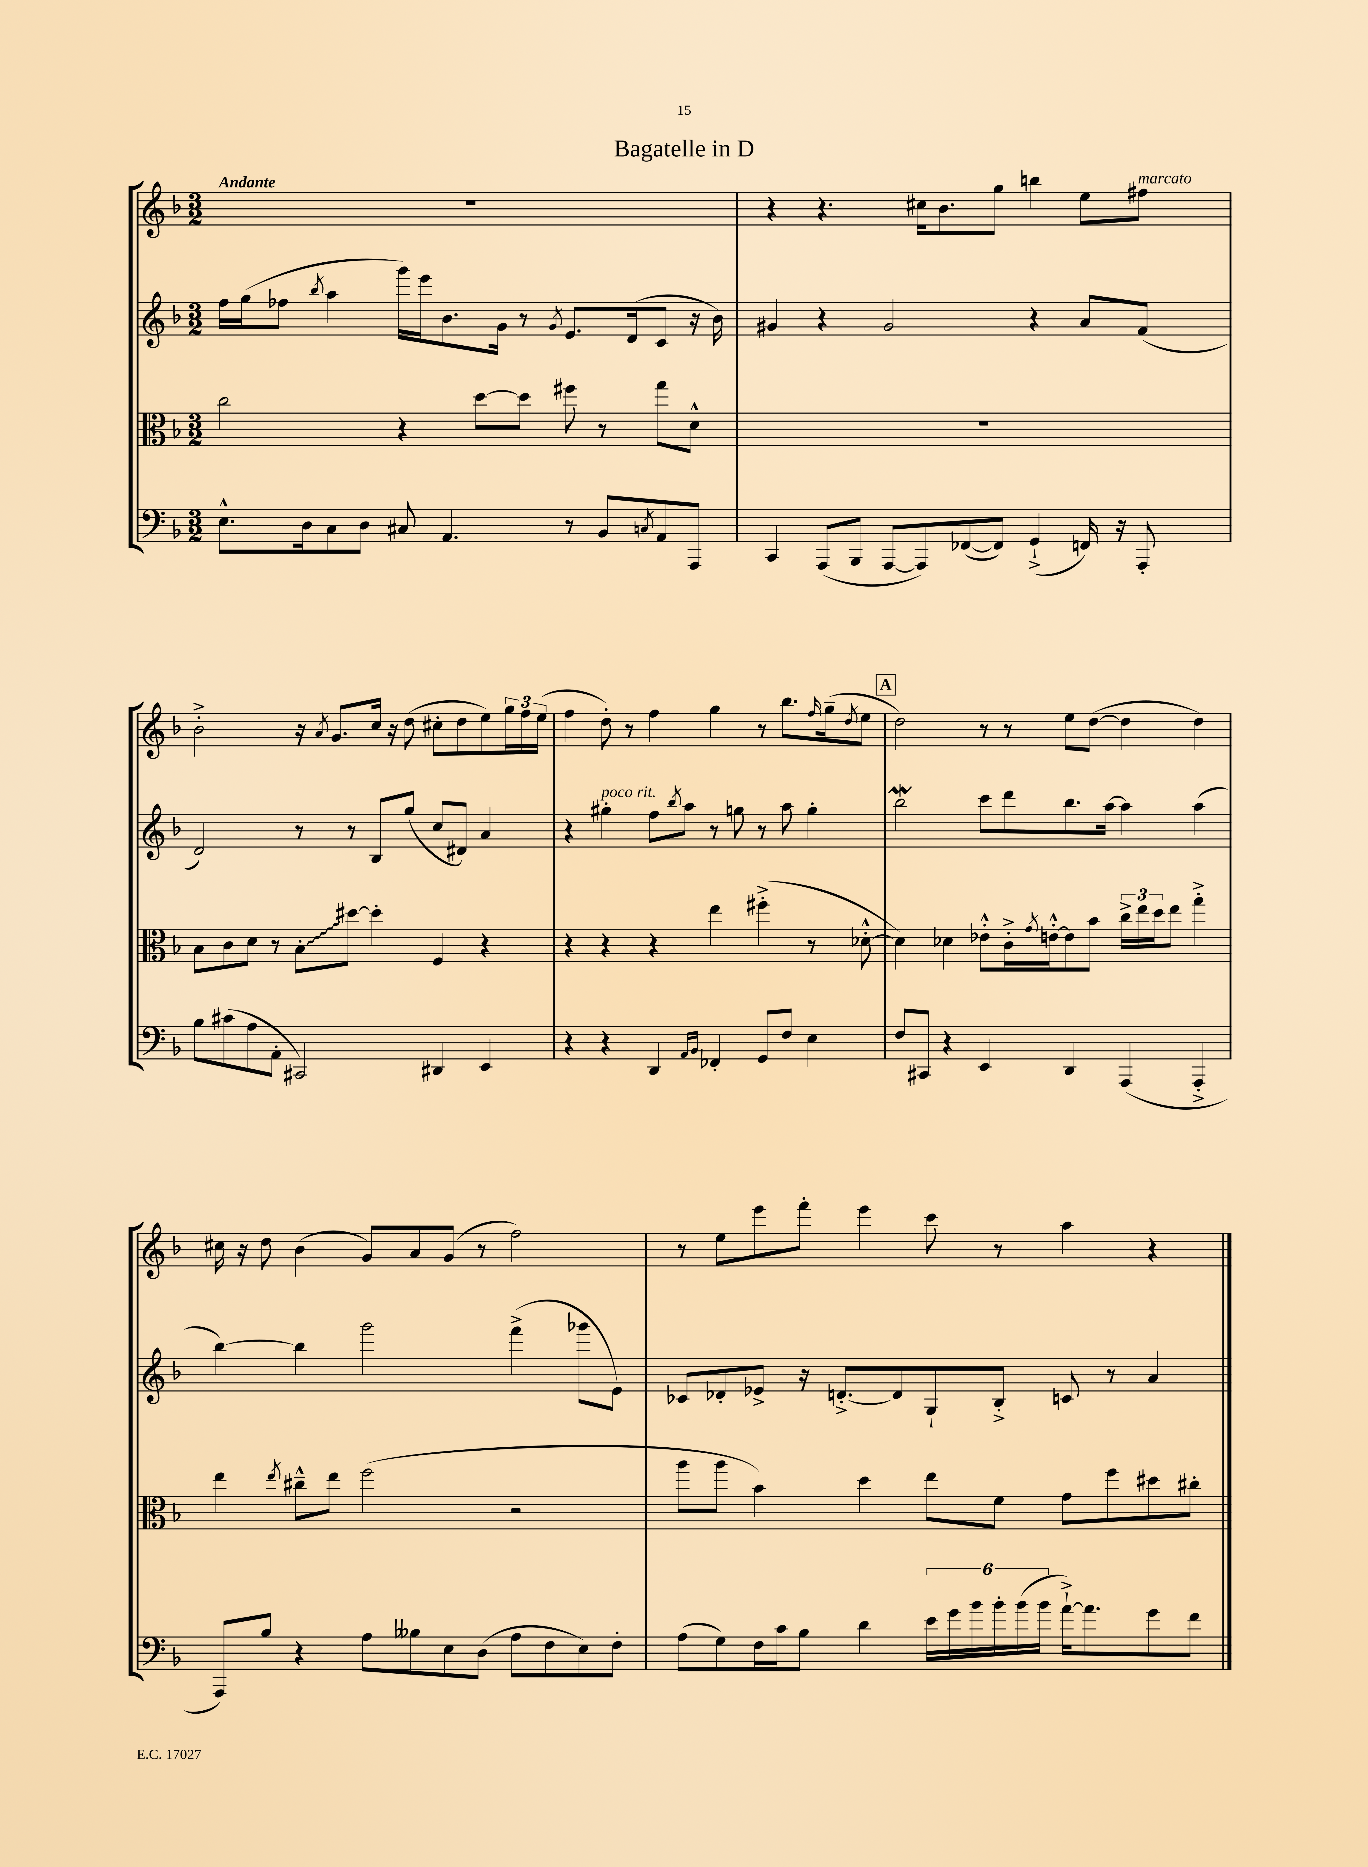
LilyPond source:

\header { title = "Bagatelle in D" }
<<
\new StaffGroup <<
\new Staff = "s0" {
    \clef treble \key f \major \numericTimeSignature \time 3/2 \tempo "Andante"
    R1. |
    r4 r4. cis''16 bes'8. g''8 b''4 e''8 fis''8^\markup { \italic "marcato" } |
    bes'2-.-> r16 \acciaccatura { a'8 } g'8. c''16 r16 d''8( cis''8-. d''8 e''8) \tuplet 3/2 { g''16 f''16 e''16( } |
    f''4 d''8-.) r8 f''4 g''4 r8 bes''8. \grace { f''16 } g''16--( \acciaccatura { d''8 } e''8 |
    \mark \markup { \box "A" } d''2) r8 r8 e''8 d''8~( d''4 d''4) |
    cis''16 r16 d''8 bes'4( g'8) a'8 g'8( r8 f''2) |
    r8 e''8 e'''8 f'''8-. e'''4 c'''8 r8 a''4 r4 \bar "|." |
}
\new Staff = "s1" {
    \clef treble \key f \major \numericTimeSignature \time 3/2
    f''16 g''16( fes''8 \acciaccatura { bes''8 } a''4 g'''16) e'''16 bes'8. g'16 r8 \acciaccatura { g'8 } e'8. d'16( c'8 r16 bes'16) |
    gis'4 r4 gis'2 r4 a'8 f'8( |
    d'2) r8 r8 bes8 g''8( c''8 dis'8) a'4 |
    r4 gis''4-.^\markup { \italic "poco rit." } f''8 \acciaccatura { bes''8 } a''8 r8 g''8 r8 a''8 g''4-. |
    \mark \markup { \box "A" } bes''2\mordent c'''8 d'''8 bes''8. a''16~ a''4 a''4( |
    bes''4~) bes''4 g'''2 f'''4->( ges'''8 e'8) |
    ces'8 des'8-. ees'8-> r16 d'8.~-.-> d'8 g8-! bes8-.-> c'8 r8 a'4 \bar "|." |
}
\new Staff = "s2" {
    \clef alto \key f \major \numericTimeSignature \time 3/2
    c''2 r4 d''8~ d''8 fis''8 r8 g''8 d'8-^ |
    R1. |
    bes8 c'8 d'8 r8 \once \override Glissando.style = #'zigzag bes8-.\glissando dis''8~ dis''4-. f4 r4 |
    r4 r4 r4 e''4 fis''4-.->( r8 des'8~-.-^ |
    \mark \markup { \box "A" } des'4) des'4 ees'8-.-^ c'16-.-> \acciaccatura { g'8 } e'16~-.-^ e'8 bes'8 \tuplet 3/2 { c''16-> e''16 d''16 } e''8 g''4-.-> |
    e''4 \acciaccatura { e''8 } cis''8---^ e''8 f''2( r2 |
    a''8 a''8 bes'4) d''4 e''8 f'8 g'8 f''8 dis''8 cis''8-. \bar "|." |
}
\new Staff = "s3" {
    \clef bass \key f \major \numericTimeSignature \time 3/2
    e8.-^ d16 c8 d8 cis8 a,4. r8 bes,8 \acciaccatura { c8 } a,8 a,,8 |
    c,4 a,,8( bes,,8 a,,8~ a,,8) fes,8~( fes,8) g,4-!->( f,16) r16 a,,8-. |
    bes8 cis'8( a8 a,8-. cis,2) dis,4 e,4 |
    r4 r4 d,4 \grace { a,16 bes,16 } fes,4-. g,8 f8 e4 |
    \mark \markup { \box "A" } f8 cis,8 r4 e,4 d,4 a,,4( a,,4-.-> |
    a,,8) bes8 r4 a8 beses8 e8 d8( a8 f8 e8) f8-. |
    a8( g8) f16 c'16 bes8 d'4 \tuplet 6/4 { e'16 g'16 bes'16 bes'16-. bes'16( bes'16 } a'16~-!->) a'8. g'8 f'8 \bar "|." |
}
>>
>>
\layout { \context { \Score \remove "Bar_number_engraver" } }
